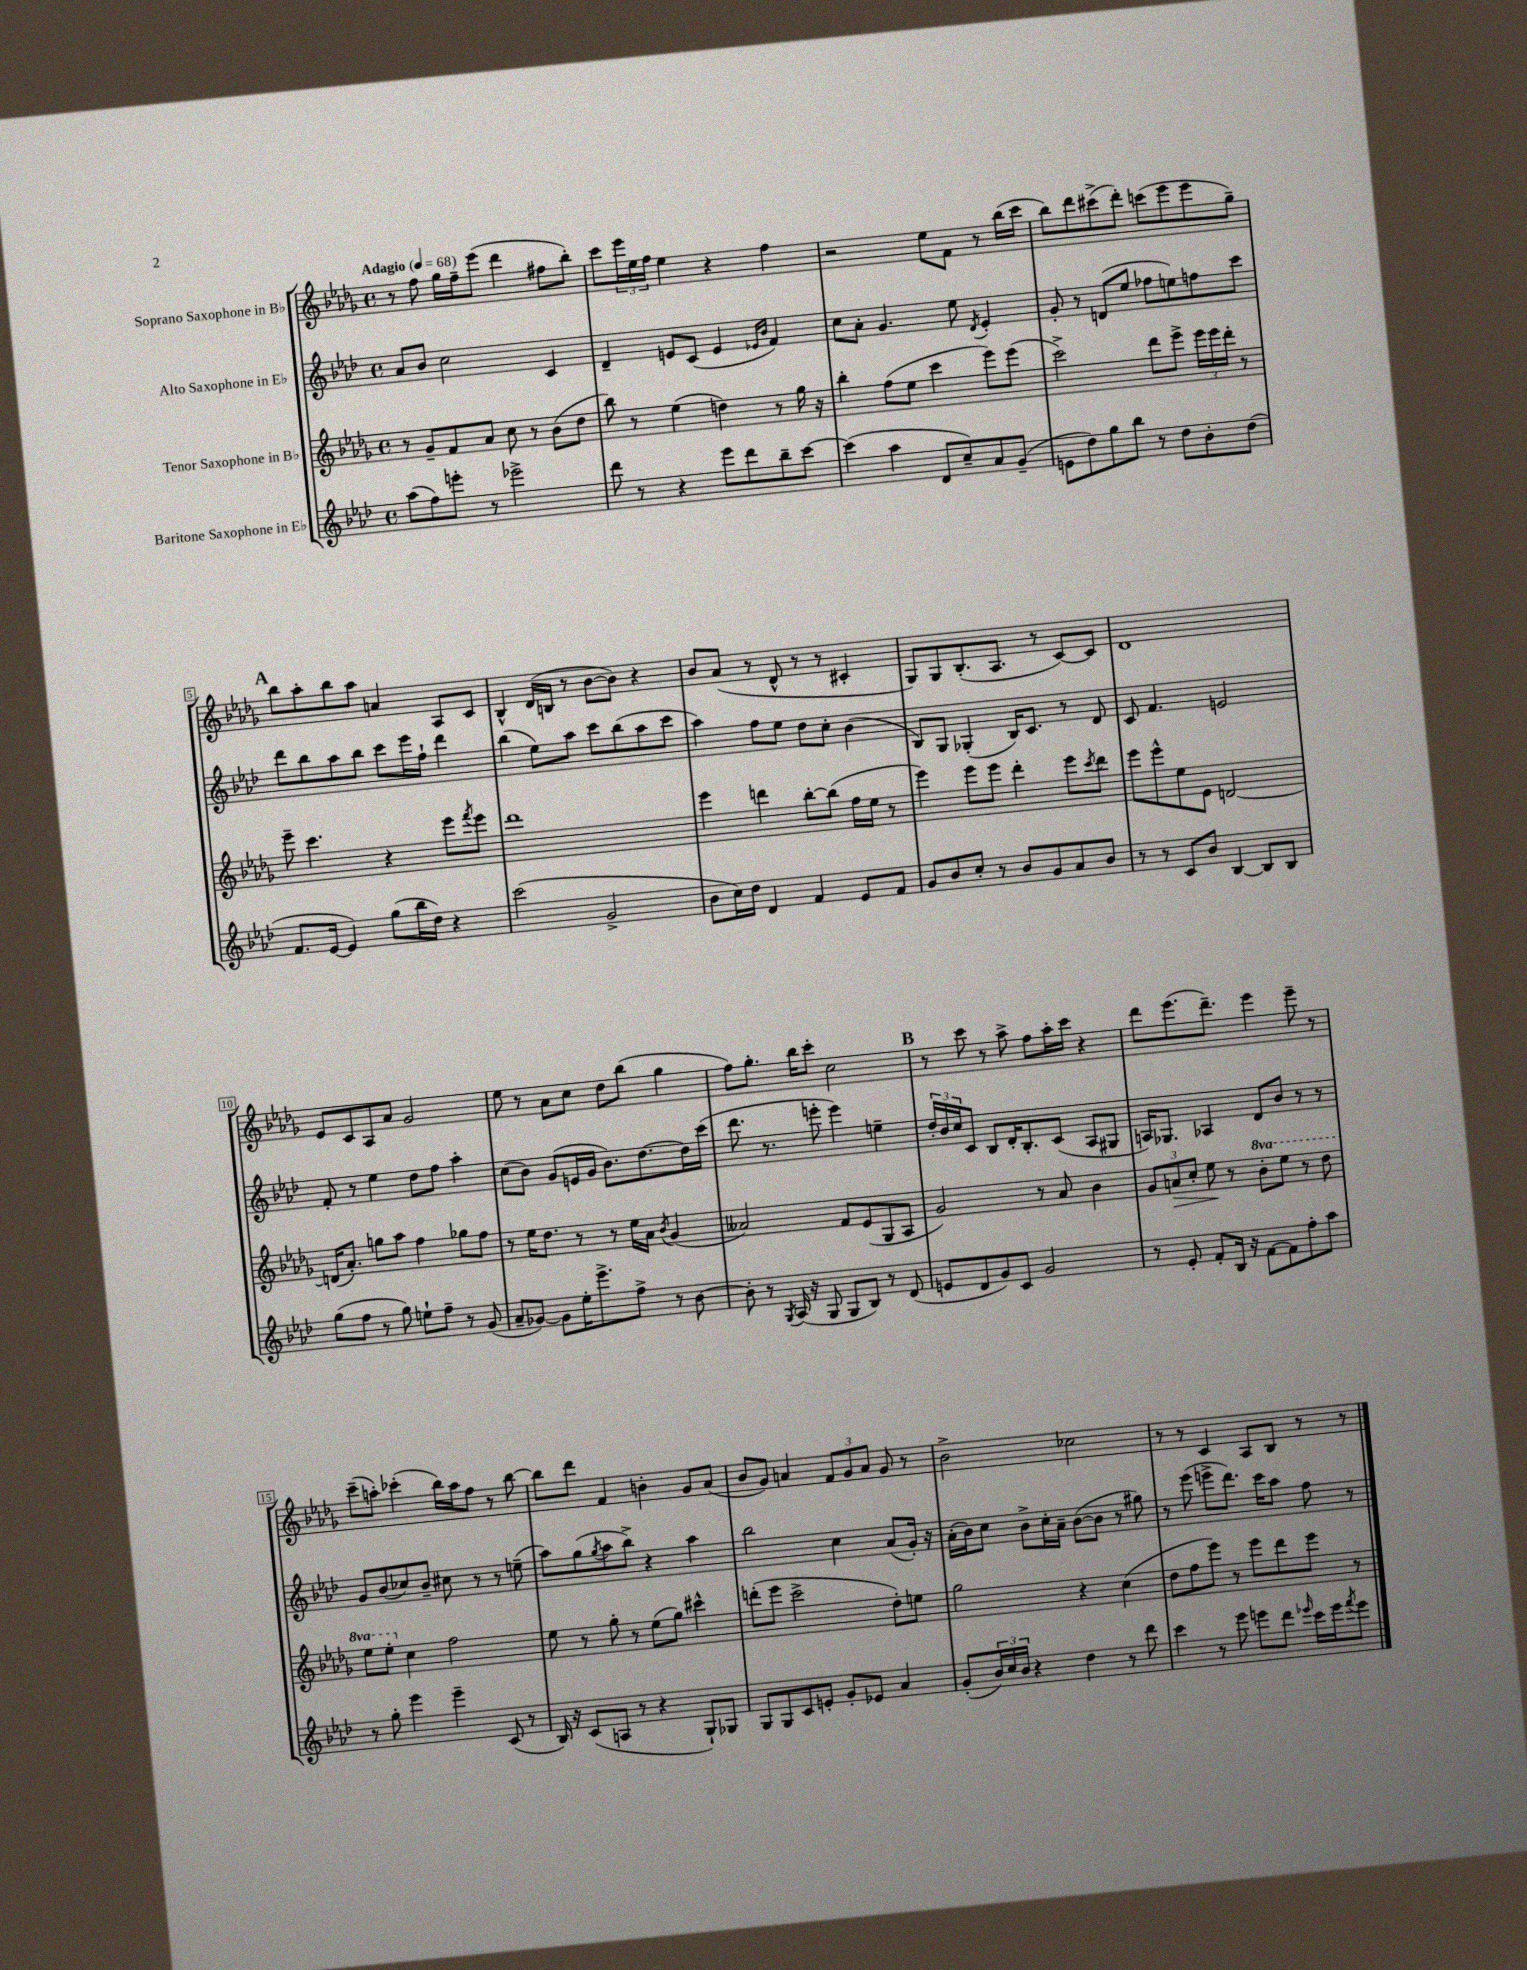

**kern	**kern	**dynam	**kern	**kern
*part4	*part3	*part3	*part2	*part1
*staff4	*staff3	*staff3	*staff2	*staff1
*I"Baritone Saxophone in E♭	*I"Tenor Saxophone in B♭	*	*I"Alto Saxophone in E♭	*I"Soprano Saxophone in B♭
*clefG2	*clefG2	*	*clefG2	*clefG2
*k[b-e-a-d-]	*k[b-e-a-d-g-]	*	*k[b-e-a-d-]	*k[b-e-a-d-g-]
*M4/4	*M4/4	*	*M4/4	*M4/4
*met(c)	*met(c)	*	*met(c)	*met(c)
*MM68	*MM68	*	*MM68	*MM68
=1	=1	=1	=1	=1
!	!	!	!	!LO:TX:a:B:t=Adagio
(8aa-\L	8r	.	8a-/L	8r
8ff\)	8g-~/L	.	8b-/J	8ff\
8eeen'\J	8f/	.	2cc\	16gg-\LL
.	.	.	.	16ff~\J
8r	8a-/J	.	.	(8eee-\J
2eee-X^\	8cc\	.	.	4ddd-\
.	8r	.	.	.
.	(8b-\L	.	4c/	8ff#X\L
.	8dd-\J	.	.	8bb-'\J)
=2	=2	=2	=2	=2
8ddd-\	8bb-\)	.	4d-~/	8ccc\L
8r	8r	.	.	24eee-\L
.	.	.	.	24ee-\
.	.	.	.	24ff\JJ
4r	(4ee-\	.	8en/L	4ee-\
.	.	.	(8c/J	.
8eee-\L	4ddn\)	.	4e/	4r
8ddd-\	.	.	.	.
.	.	.	16qqe-X/LL	.
.	.	.	16qqb-/JJ	.
8bb-~\	8r	.	4f/)	4ff\
[8ccc\J	16gg-\	.	.	.
.	16r	.	.	.
=3	=3	=3	=3	=3
(4ccc\]	4bb-'\	.	8cc\L	2r
.	.	.	8a-'\J	.
4aa-\	(8ff\L	.	4.g/	.
.	8ee-\J	.	.	.
8d-/L	4ccc\	.	.	8ee-\L
8cc~/)	.	.	8ee-\	8f\J
.	.	.	8qd-/	.
8a-/	8eee-\L)	.	4e-'/	8r
(8g~/J	(8eee-\J	.	.	(16bb-\LL
.	.	.	.	16ccc\JJ
=4	=4	=4	=4	=4
8en\L	2ccc^\)	.	8g'/	8bb-\L)
8dd-\)	.	.	8r	8ddd-\
8gg\	.	.	(8dn/L	(8ccc#X^\
8bb-\J	.	.	8ee-/J	8ddd-'\J)
8r	8ddd-\L	.	8ff-X\L	(8cccn\L
8dd-\L	8eee-^\J	.	8een\)	8eee-\
8b-'\	24eee-\LL	.	8ffn\	8eee-\
.	24eee-\	.	.	.
.	24ddd-'\JJ	.	.	.
(8dd-\J	8r	.	8ccc\J	8gg-~\J)
!!LO:LB:g=z
!!LO:REH:place=s1:t=A
=5	=5	=5	=5	=5
8.f/L	8eee-~\	.	8ddd-\L	8bb-\L
.	4.ccc\	.	8bb-\	8aa-'\
[16e-/Jk	.	.	.	.
4e-/])	.	.	8aa-\	8bb-\
.	.	.	8bb-\J	8aa-\J
(8gg\L	4r	.	8ccc\L	4an/
16bb-\L	.	.	16eee-\L	.
16dd-\JJ)	.	.	16ff`\JJ	.
4r	8eee-\L	.	4ddd-\	8A-/L
.	8qfff/	.	.	.
.	8eee-\J	.	.	8c/J
=6	=6	=6	=6	=6
(2ccc\	1ddd-	.	(4bb-\	4B-^^/
.	.	.	8ee-\L)	(16d-/LL
.	.	.	.	16Bn/JJ
.	.	.	8aa-\J	8r
2g^/	.	.	8ccc\L	[8b-\L
.	.	.	(8bb-\	8b-\J])
.	.	.	8aa-\	4r
.	.	.	8ccc\J	.
=7	=7	=7	=7	=7
8b-\L	4eee-\	.	4aa-\)	8b-/L
16cc\L)	.	.	.	(8a-/J
16dd-\JJ	.	.	.	.
4d-/	4dddn\	.	8ff\L	8r
.	.	.	8ee-\J	8d-^^/
4f/	[8bb-'\L	.	8dd-\L	8r
.	(8bb-\J]	.	8cc'\J	8r
8e-/L	16ff\LL	.	(4b-\	4c#X'/
.	16ee-\JJ	.	.	.
8f/J	8r	.	.	.
=8	=8	=8	=8	=8
8g/L	4eee-\)	.	8B-/L)	8G-/L)
8b-/	.	.	8G/J	8G-/
8cc'/J	8eee-\L	.	(4G-X'/	(8.B-'/
8r	8eee-\J	.	.	.
.	.	.	.	8.A-/J
8b-/L	4ddd-'\	.	16B-/KL)	.
.	.	.	8.c/J	.
8g/	.	.	.	8r
8a-/	8eee-\L	.	8r	[8c/L)
.	8qccc/	.	.	.
8b-/J	8ddd-\J	.	8d-/	8c/J]
=9	=9	=9	=9	=9
8r	8eee-\L	.	8c/	1d-
8r	8eee-^^\	.	4.f/	.
8c/L	8ee-\	.	.	.
8b-/J	8e-\J	.	.	.
[4B-/	[2dn/	.	2en/	.
8B-/L]	.	.	.	.
8B-/J	.	.	.	.
!!LO:LB:g=z
=10	=10	=10	=10	=10
(8gg\L	(16dn/KL]	.	8f'/	8e-/L
.	8.a-'/J)	.	.	.
8ff\J	.	.	8r	8c/
8r	8ggn\L	.	4ee-\	8A-/
8gg\)	8aa-\J	.	.	8a-/J
8een`\L	4ff\	.	8dd-\L	2g-/
8ff~\J	.	.	8ff\J	.
8r	8gg-X\L	.	4aa-'\	.
(8g/	8ff\J	.	.	.
=11	=11	=11	=11	=11
8a-~/L	8r	.	(8cc\L	8ee-\
[8g-X/J)	16ee-\KL	.	8b-\J)	8r
.	8.dd-\J	.	.	.
8g-\L]	.	.	(8g/L	8a-\L
16ee-'\K	8r	.	16en/L	8cc\J
8.eee-^\	.	.	16g/JJ	.
.	8r	.	8.b-\L)	8dd-\L
8ff^\J	16ee-\LL	.	.	(8bb-\J
.	16a-\JJ	.	[8.dd-\	.
.	8qb-/	.	.	.
8r	(4g-/	.	.	4gg-\
[8b-\	.	.	16dd-\L]	.
.	.	.	(16ccc\JJ	.
=12	=12	=12	=12	=12
8b-'\]	2a--X/)	.	8.ddd-\	8ff\L)
8r	.	.	.	8.gg-'\J
.	.	.	8.r	.
8qG/	.	.	.	.
(16A-/	.	.	.	.
16r	.	.	.	16bb-\KL
8G/	.	.	8eeen'\	8ccc'\J
8G/L	8f/L	.	4eee\)	2cc\
8B-/J)	(8e-/	.	.	.
8r	8G-/	.	4een~\	.
(8d-/	8A-/J	.	.	.
!!LO:REH:place=s1:t=B
=13	=13	=13	=13	=13
8en/L	2g-/)	.	24dd-'/LL	8r
.	.	.	24b-/	.
.	.	.	24cc/J	.
8d-/	.	.	8c/J	8ccc\
8g/)	.	.	8B-/L	8r
8c/J	.	.	16d-'/K	8aa-^\
.	.	.	8.B-'/	.
2g/	8r	.	.	8ff\L
.	8a-/	.	(8c/J	16aa-'\L
.	.	.	.	16ccc\JJ
.	4b-\	.	8A-/L	4r
.	.	.	8G#X/J	.
=14	=14	=14	=14	=14
8r	12g-/L	.	16An/KL)	8ddd-\L
.	.	.	8.G-X/J	.
!	!	!LO:HP:b	!	!
.	12an/	>	.	.
8e-'/	.	.	.	(8.eee-\
.	12cc'/J	.	.	.
8f'/L	8ee-\	.	4A-X/	.
.	.	.	.	8.ddd-~\J)
16B-/Jk	8r	]	.	.
16r	.	.	.	.
*	*8va	*	*	*
[8f\L	8bb-'\L	.	8d-/L	4eee-\
8f\]	8eee-\J	.	8b-/J	.
8ff'\	8r	.	8r	8eee-~\
8aa-\J	8ddd-\	.	8r	8r
!!LO:LB:g=z
=15	=15	=15	=15	=15
8r	8eee-\L	.	8g/L	(8ccc~\L
8gg'\	8eee-'\J	.	(8b-/	8aan'\J)
*	*X8va	*	*	*
4eee-\	4cc\	.	8cc-X/)	(4ccc-X'\
.	.	.	8b-~/J	.
4eee-~\	2ff\	.	8cc#X\	16bb-\LL)
.	.	.	.	16aa\J
.	.	.	8r	8ff\J
(8c/	.	.	8r	8r
8r	.	.	(8een~\	[8bb-\
=16	=16	=16	=16	=16
16B-/)	8ee-\	.	8aa-\L)	8bb-\L]
16r	.	.	.	.
(8c/L	8r	.	(8gg\	8ddd-\J
.	.	.	8qgg/	.
8An/J	8gg-'\	.	8aa-\	4f/
8r	8r	.	8bb-^\J)	.
4r	(8ee-\L	.	4r	4bn'\
.	8gg-\J)	.	.	.
8G`/L)	4ccc#X^^\	.	4aa-\	8g-/L
8G-X/J	.	.	.	(8a-/J
=17	=17	=17	=17	=17
8G/L	(8dddn'\L	.	2bb-\	8b-/L
8G/	8eee-\J	.	.	8g-/J)
8c/	2ccc^\	.	.	4an/
8en'/J	.	.	.	.
8g'/L	.	.	4cc\	12f/L
.	.	.	.	12g-/
8e-X/J	.	.	.	.
.	.	.	.	12a/J
4a-/	8dd-'\L)	.	(8a-/L	8g-/
.	8een\J	.	16g'/Jk)	8r
.	.	.	16r	.
=18	=18	=18	=18	=18
(8g'/L	2gg-\	.	(16a-'\LL	2b-^\
.	.	.	16b-\J)	.
24b-/L)	.	.	8cc\J	.
24cc/	.	.	.	.
24b-/JJ	.	.	.	.
4r	.	.	8b-^\L	.
.	.	.	16cc'\L	.
.	.	.	16a-~\JJ	.
4dd-\	4r	.	([8b-\L	2cc-X\
.	.	.	8b-\J]	.
8r	(4cc\	.	8r	.
8ddd-\	.	.	8gg#X\)	.
=19	=19	=19	=19	=19
4ccc\	8dd-\L	.	8r	8r
.	8ff\	.	(8eee-\	8r
8r	8eee-\J)	.	8eeen^\L	4c/
8eee-\	8r	.	8.ddd-\J)	.
8eeen\L	8eee-\L	.	.	8A-/L
.	.	.	16ccc\KL	.
8ddd-\J	8ddd-\	.	8aa-\J	8B-/J
16qqeee-X/	.	.	.	.
16ccc\LL	8eee-\J	.	8ff\	8r
16eee-\J	.	.	.	.
8qfff/	.	.	.	.
8eee-\J	8r	.	8r	8r
==	==	==	==	==
*-	*-	*-	*-	*-
